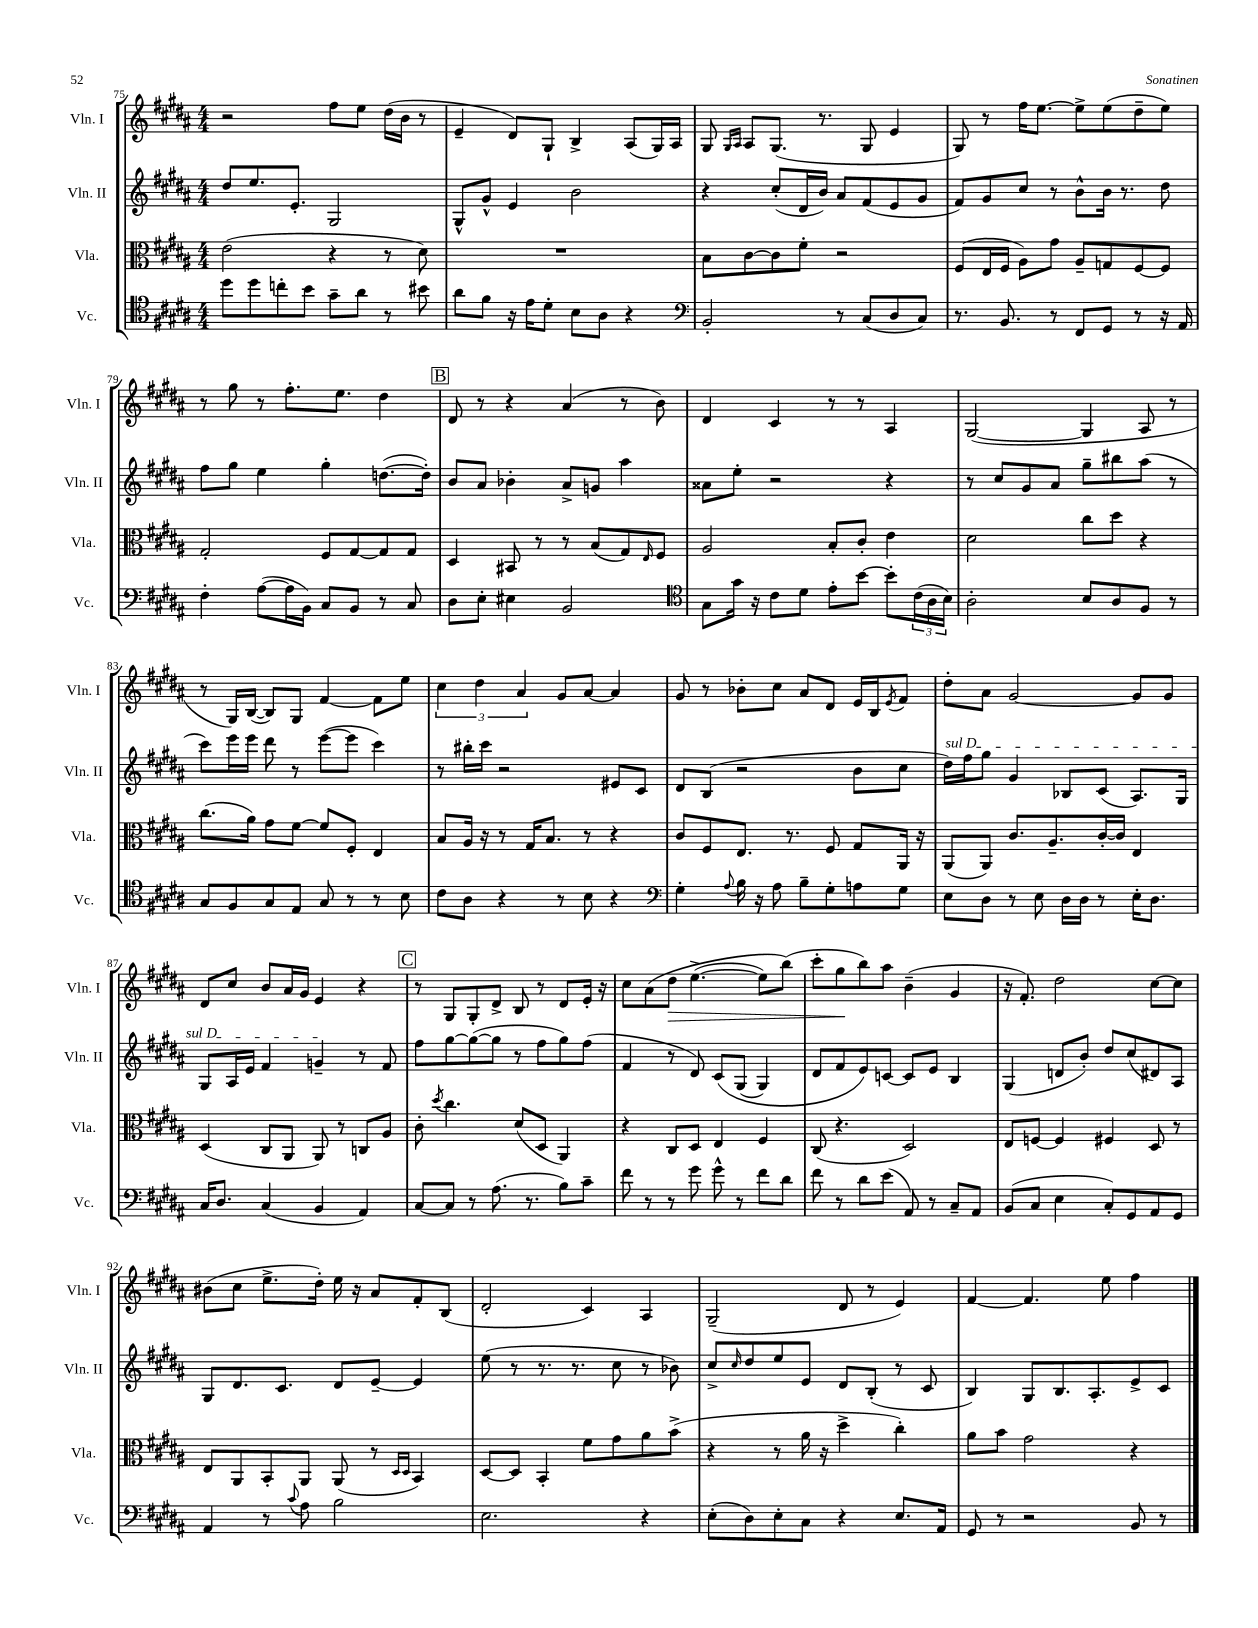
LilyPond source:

<<
\new StaffGroup <<
\new Staff = "s0" \with { instrumentName = "Vln. I" shortInstrumentName = "Vln. I" } {
    \clef treble \key b \major \numericTimeSignature \time 4/4
    r2 fis''8 e''8 dis''16( b'16 r8 |
    e'4-- dis'8) gis8-! b4-> ais8( gis16) ais16 |
    gis8 \grace { gis16 ais16 } ais8 gis8.( r8. gis8 e'4 |
    gis8) r8 fis''16 e''8.~ e''8-> e''8( dis''8-- e''8) |
    r8 gis''8 r8 fis''8.-. e''8. dis''4 |
    \mark \markup { \box "B" } dis'8 r8 r4 ais'4( r8 b'8) |
    dis'4 cis'4 r8 r8 ais4 |
    gis2~( gis4 ais8 r8 |
    r8 gis16) b16~( b8) gis8 fis'4~ fis'8 e''8 |
    \tuplet 3/2 { cis''4 dis''4 ais'4 } gis'8 ais'8~ ais'4 |
    gis'8 r8 bes'8-. cis''8 ais'8 dis'8 e'16 b16 \acciaccatura { e'8 } fis'8 |
    dis''8-. ais'8 gis'2~ gis'8 gis'8 |
    dis'8 cis''8 b'8 ais'16 gis'16 e'4 r4 |
    \mark \markup { \box "C" } r8 gis8 gis8-. dis'8-> b8 r8 dis'8 e'16-. r16 |
    cis''8 ais'8\( dis''8\> e''4.~->( e''8) b''8(\) |
    cis'''8-. gis''8\! b''8) ais''8 b'4--( gis'4 |
    r16 fis'8.-.) dis''2 cis''8~ cis''8 |
    bis'8( cis''8 e''8.-> dis''16-.) e''16 r16 ais'8 fis'8-. b8( |
    dis'2-. cis'4) ais4 |
    gis2--( dis'8 r8 e'4) |
    fis'4~ fis'4. e''8 fis''4 \bar "|." |
}
\new Staff = "s1" \with { instrumentName = "Vln. II" shortInstrumentName = "Vln. II" } {
    \clef treble \key b \major \numericTimeSignature \time 4/4
    dis''8 e''8. e'8.-. gis2 |
    gis8-^ gis'8-^ e'4 b'2 |
    r4 cis''8-.( dis'16 b'16) ais'8 fis'8( e'8 gis'8 |
    fis'8) gis'8 cis''8 r8 b'8-^ b'16 r8. dis''8 |
    fis''8 gis''8 e''4 gis''4-. d''8.~( d''16-.) |
    \mark \markup { \box "B" } b'8 ais'8 bes'4-. ais'8-> g'8 ais''4 |
    aisis'8 e''8-. r2 r4 |
    r8 cis''8 gis'8 ais'8 gis''8-- bis''8 ais''8( r8 |
    cis'''8) e'''16 e'''16 dis'''8 r8 e'''8~( e'''8 cis'''4) |
    r8 bis''16-. cis'''16 r2 eis'8 cis'8 |
    dis'8 b8( r2 b'8 cis''8 |
    \once \override TextSpanner.bound-details.left.text = \markup { \italic "sul D" } dis''16\startTextSpan) fis''16 gis''8 gis'4 bes8 cis'8( ais8.) gis16 |
    gis8 ais16 e'16 fis'4 g'4--\stopTextSpan r8 fis'8 |
    \mark \markup { \box "C" } fis''8 gis''8~ gis''8~( gis''8 r8 fis''8 gis''8) fis''8( |
    fis'4 r8 dis'8) cis'8\( gis8( gis4) |
    dis'8 fis'8 e'8\) c'8~ c'8 e'8 b4 |
    gis4( d'8 b'8-.) dis''8 cis''8( dis'8) ais8 |
    gis8 dis'8. cis'8. dis'8 e'8~-- e'4 |
    e''8( r8 r8. r8. cis''8 r8 bes'8) |
    cis''8-> \grace { cis''16 } dis''8 e''8 e'8 dis'8 b8-.( r8 cis'8 |
    b4) gis8 b8. ais8.-. e'8-> cis'8 \bar "|." |
}
\new Staff = "s2" \with { instrumentName = "Vla." shortInstrumentName = "Vla." } {
    \clef alto \key b \major \numericTimeSignature \time 4/4
    e'2( r4 r8 dis'8) |
    R1 |
    b8 cis'8~ cis'8 fis'8-. r2 |
    fis8( e16 fis16 ais8) gis'8 ais8-- g8 fis8~ fis8 |
    gis2-. fis8 gis8~ gis8 gis8 |
    \mark \markup { \box "B" } dis4 bis,8 r8 r8 b8( gis8) \grace { e16 } fis8 |
    ais2 b8-. cis'8-. e'4 |
    dis'2 cis''8 dis''8 r4 |
    cis''8.( ais'16) gis'8 fis'8~ fis'8 fis8-. e4 |
    b8 ais16 r16 r8 gis16 b8. r8 r4 |
    cis'8 fis8 e8. r8. fis8 gis8 ais,16 r16 |
    ais,8( ais,8) cis'8. ais8.-- cis'16~-. cis'16 e4 |
    dis4( cis8 ais,8 ais,8) r8 c8 ais8 |
    \mark \markup { \box "C" } cis'8-. \acciaccatura { dis''8 } cis''4. dis'8( dis8 ais,4) |
    r4 cis8 dis8 e4 fis4 |
    cis8( r4. dis2) |
    e8 f8~ f4 fis4 dis8 r8 |
    e8 ais,8 b,8-. ais,8 ais,8( r8 \grace { dis16 dis16 } b,4) |
    dis8~ dis8 b,4-. fis'8 gis'8 ais'8 b'8->( |
    r4 r8 ais'16 r16 dis''4-> cis''4-.) |
    ais'8 b'8 gis'2 r4 \bar "|." |
}
\new Staff = "s3" \with { instrumentName = "Vc." shortInstrumentName = "Vc." } {
    \clef tenor \key b \major \numericTimeSignature \time 4/4
    dis''8 dis''8 c''8-. b'8 gis'8-- ais'8 r8 bis'8 |
    ais'8 fis'8 r16 e'16 dis'8-. b8 ais8 r4 |
    \clef bass b,2-. r8 cis8( dis8 cis8) |
    r8. b,8. r8 fis,8 gis,8 r8 r16 ais,16 |
    fis4-. ais8~( ais16 b,16) cis8 b,8 r8 cis8 |
    \mark \markup { \box "B" } dis8 e8-. eis4 b,2 |
    \clef tenor gis8 gis'16 r16 cis'8 dis'8 e'8-. b'8~ b'8-. \tuplet 3/2 { cis'16( ais16 b16) } |
    ais2-. b8 ais8 fis8 r8 |
    gis8 fis8 gis8 e8 gis8 r8 r8 b8 |
    cis'8 ais8 r4 r8 b8 r4 |
    \clef bass gis4-. \appoggiatura { ais8 } b16 r16 ais8 b8-- gis8-. a8 gis8 |
    e8 dis8 r8 e8 dis16 dis16 r8 e16-. dis8. |
    cis16 dis8. cis4( b,4 ais,4) |
    \mark \markup { \box "C" } cis8~ cis8 r8 ais8.( r8. b8) cis'8-- |
    fis'8 r8 r8 gis'8 gis'8-^ r8 fis'8 dis'8 |
    fis'8 r8 dis'8 e'8( ais,8) r8 cis8-- ais,8 |
    b,8( cis8 e4 cis8-.) gis,8 ais,8 gis,8 |
    ais,4 r8 \appoggiatura { cis'8 } ais8 b2 |
    e2. r4 |
    e8-.( dis8) e8-. cis8 r4 e8. ais,16 |
    gis,8 r8 r2 b,8 r8 \bar "|." |
}
>>
>>
\layout { \context { \Score currentBarNumber = #75 } }
